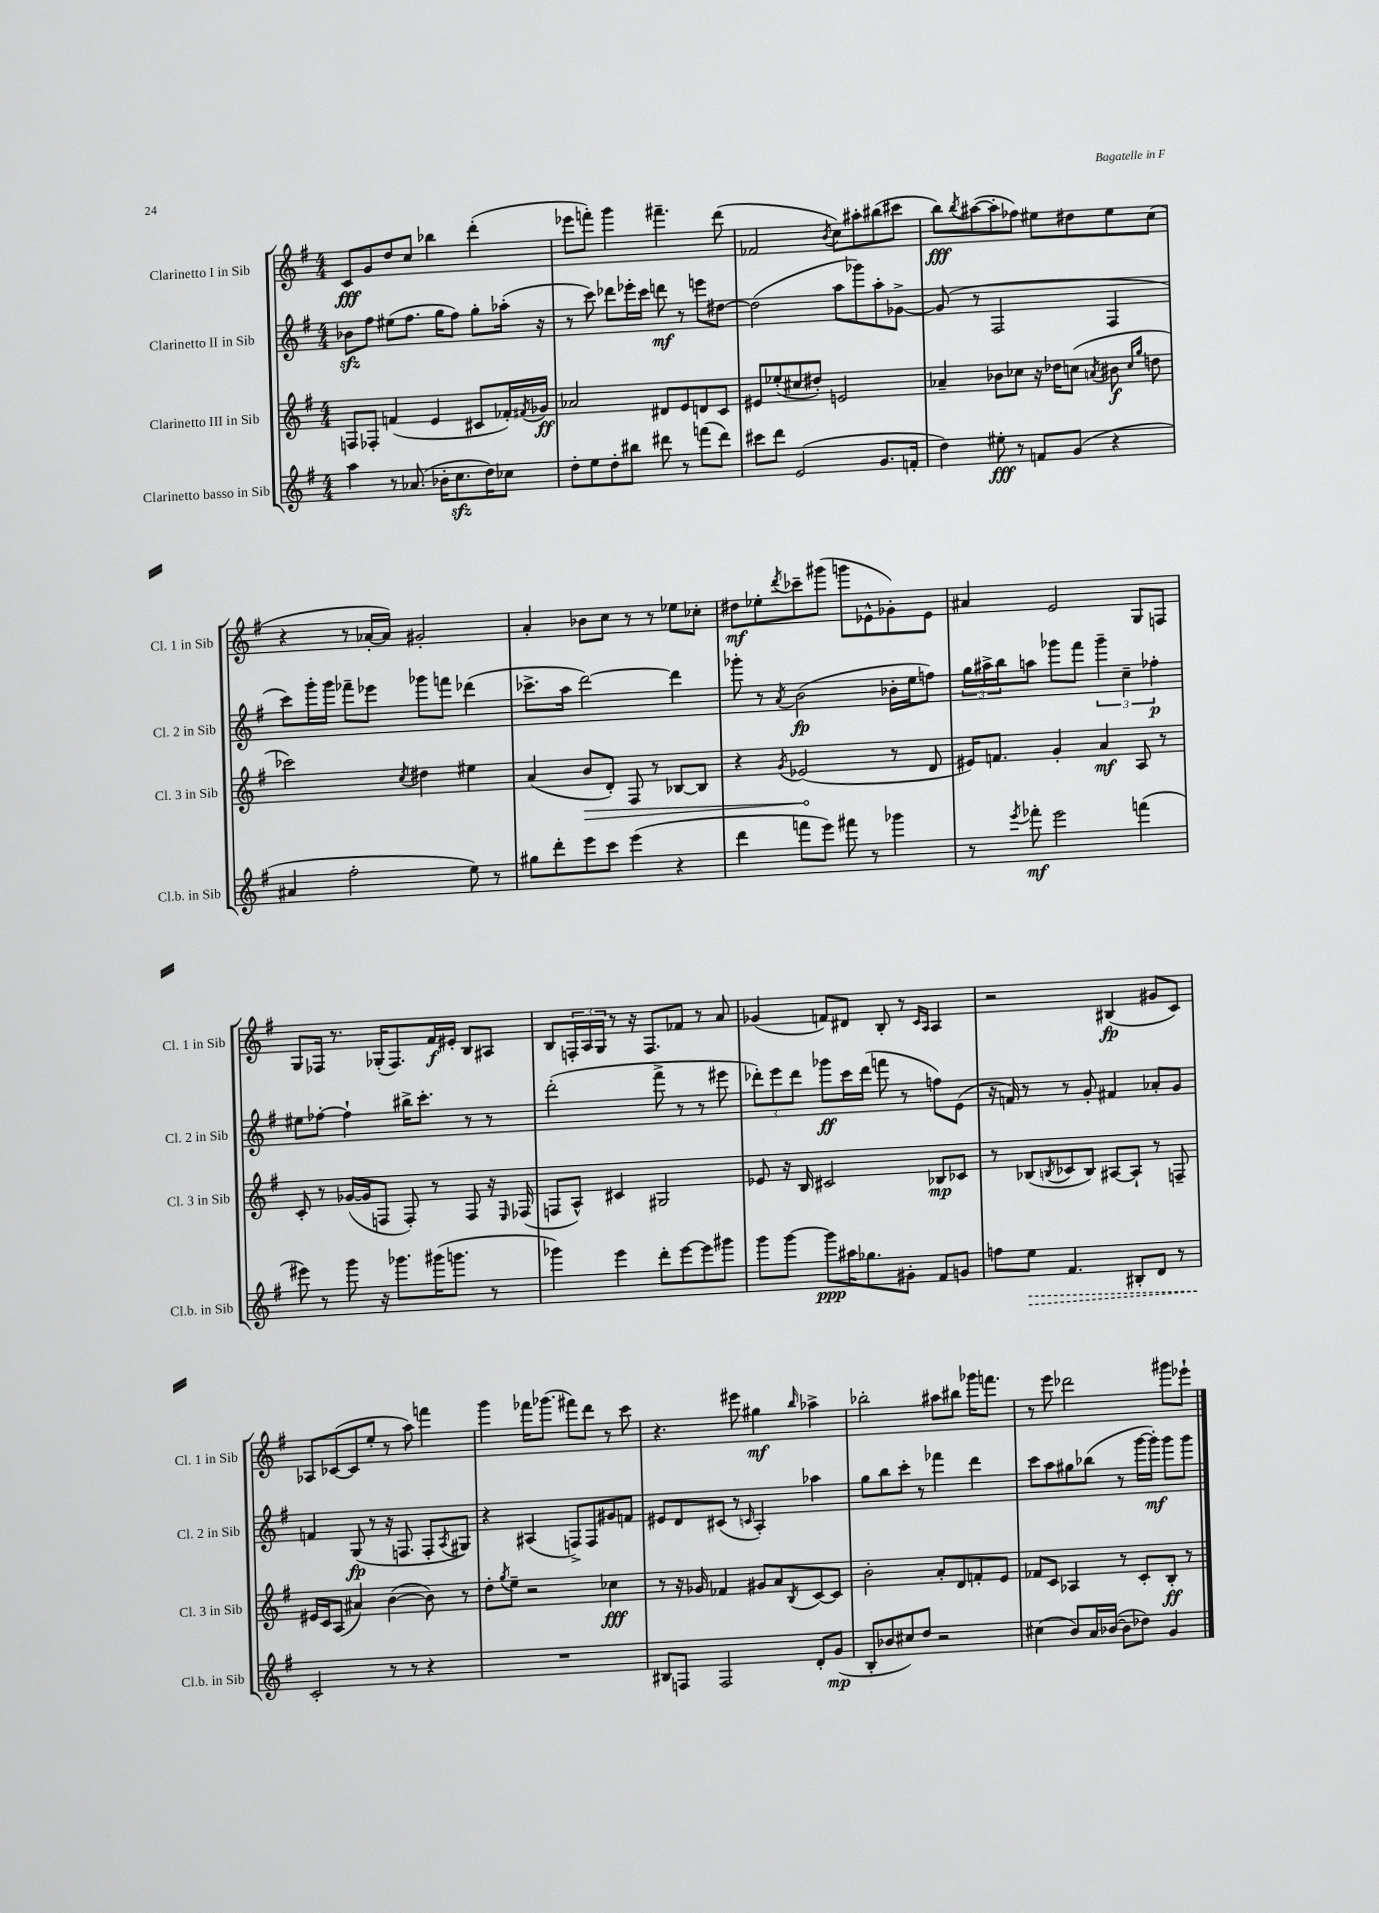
<<
\new StaffGroup <<
\new Staff = "s0" \with { instrumentName = "Clarinetto I in Sib" shortInstrumentName = "Cl. 1 in Sib" } {
    \clef treble \key g \major \numericTimeSignature \time 4/4
    c'8\fff g'8 d''8 c''8 bes''4 d'''4-.( |
    ees'''8 f'''8-.) g'''4 fis'''4.-- d'''8( |
    fes'2 \acciaccatura { b'8 } c''8) ais''8-. bis''8( cis'''8 |
    b''8\fff) \acciaccatura { b''8 } ais''8~( ais''8-. fes''8) eis''8 dis''8 eis''8 c''8( |
    r4 r8 aes'16~-. aes'16) gis'2-. |
    a'4-. bes'8 c''8 r8 r8 ees''8 ces''8-. |
    dis''8\mf ees''8-. \acciaccatura { d'''8 } ces'''8-- gis'''8( g'''8 ees'8-^ ges'8-.) ees'8 |
    ais'4 e'2 g8 f8 |
    g8 fes16 r8. ges16-.( fes8.) fis'16\f eis'16-. b8 ais8 |
    b8 \tuplet 3/2 { f16-. a16 g16 } r8 r16 f8. fes'8 r8 a'8 |
    ges'4( f'8) dis'8 b8-. r8 \grace { c'16 a16 } a4 |
    r2 bis4\fp( gis'8 c'8) |
    aes8 ces'8~( ces'8 e''8-. r8 a''8) f'''4 |
    g'''4 fes'''16 ges'''8.( fis'''8) d'''8 r8 c'''8 |
    r4. eis'''8 gis''4\mf \grace { b''16 } aes''4-> |
    bes''2-. ais''8 bis''8 ges'''16 f'''8. |
    r8 e'''8 des'''2 gis'''8 ees'''8-! \bar "|." |
}
\new Staff = "s1" \with { instrumentName = "Clarinetto II in Sib" shortInstrumentName = "Cl. 2 in Sib" } {
    \clef treble \key g \major \numericTimeSignature \time 4/4
    bes'8\sfz fis''8 eis''8( fis''8. g''16 fis''8) g''8-. aes''16-.( r16 |
    r8 c'''8) des'''8 ees'''16-. c'''16 d'''8\mf r8 e'''8 dis''8~ |
    dis''2( a''8 ges'''8) a''8-. ges'8~-> |
    ges'8( r8 fis2 fis4 |
    c'''8) g'''16-. g'''16 fes'''8-- ees'''8 ges'''8 f'''8 des'''4( |
    ces'''8.-> a''16 d'''2~) d'''4 |
    ges'''8-. r8 \acciaccatura { a'8 } b'2\fp( bes'16-. e''16 f''8) |
    \tuplet 3/2 { g''16 ais''16-> b''16 } a''8 ges'''8 fis'''8 \tuplet 3/2 { ges'''4-- c''4-- fes''4-.\p } |
    eis''8 fes''8~-. fes''4-! bis''16-> c'''8.-. r8 r8 |
    d'''2-.( fis'''8-> r8 r8 eis'''8 |
    \tuplet 3/2 { des'''8-.) e'''8 des'''8 } ges'''8\ff c'''16 des'''16( f'''8 r8 f''8) e'8( |
    r16 f'16) r8 r8 g'8-. fis'4 aes'8-. g'8 |
    f'4 g8\fp( r8 r16 f8. f8-. \acciaccatura { a8 } gis8) |
    r4 ais4( f8->) f8 gis'8 f'8 |
    eis'8 d'8 cis'8( r8 \grace { c'16 } a4-.) aes''4 |
    g''8 b''8 c'''8-. r8 fes'''4 d'''4 |
    c'''8 a''8 gis''8 bes''8( r8 g'''16~ g'''16-.\mf) g'''8 g'''8 \bar "|." |
}
\new Staff = "s2" \with { instrumentName = "Clarinetto III in Sib" shortInstrumentName = "Cl. 3 in Sib" } {
    \clef treble \key g \major \numericTimeSignature \time 4/4
    f8 fes8-. f'4( e'4 cis'8 fes'16-.) \acciaccatura { fis'8 } ges'16\ff |
    aes'2 dis'8 e'8 d'8 c'8 |
    eis'8 ees''8-.( cis''8 dis''8-.) e'2 |
    aes'4-- bes'8 ces''8 r16 des''16 c''8( \acciaccatura { a'8 } bis'8\f \grace { c''16 g''16 } d''8 |
    ces'''2) \acciaccatura { c''8 } dis''4 eis''4 |
    a'4( \once \override Hairpin.circled-tip = ##t b'8\> d'8-.) fis8 r8 bes8~ bes8 |
    r4 \acciaccatura { g'8 } ees'2\!( r8 d'8 |
    eis'16) f'8. g'4-. a'4\mf a8 r8 |
    c'8-. r8 ges'16~( ges'16 f8 f8-.) r8 f8 r16 \grace { e16 } fes16( |
    f8 a8-^) cis'4 gis2 |
    ees'8 r16 b16 cis'2 bes8\mp ces'8 |
    r8 bes8( \acciaccatura { b8 } ces'8 b8) ais8~ ais8-! r8 f8-- |
    eis'16 c'16 a8( ais'4) b'4~( b'8) r8 |
    d''8-. \acciaccatura { g''8 } e''8-- r2 ces''4\fff |
    r8 r16 ges'16 fes'4 gis'8 a'8 \acciaccatura { b8 } c'8~ c'8 |
    b'2-. a'8-. d'8 f'8-. e'8 |
    fes'8 c'8 aes4 r8 c'8-. b8-.\ff r8 \bar "|." |
}
\new Staff = "s3" \with { instrumentName = "Clarinetto basso in Sib" shortInstrumentName = "Cl.b. in Sib" } {
    \clef treble \key g \major \numericTimeSignature \time 4/4
    a''4 r8 aes'8.( bes'16-. c''8.\sfz d''16) ces''8 |
    d''8-. e''8 d''8-. bis''8 dis'''8 r8 f'''8( dis'''8) |
    cis'''8 d'''8 e'2( g'8. f'16-. |
    d''4) eis''8-.\fff r8 f'8 g'8( r4 |
    ais'4 fis''2-. e''8) r8 |
    gis''8 d'''8-. e'''8 c'''8 e'''4( r4 |
    d'''4 f'''8 e'''8) fis'''8 r8 ges'''4 |
    r8 \acciaccatura { e'''8 } fes'''8-.\mf e'''2 f'''4( |
    eis'''8) r8 g'''8 r16 ges'''8. gis'''16( g'''8. r8 |
    ges'''4) e'''4 d'''8-. e'''8~ e'''8 gis'''8 |
    g'''8 g'''8~ g'''8\ppp ais''16 ges''8. gis'8-. fis'8 g'8 |
    f''8 \once \override Hairpin.style = #'dashed-line e''8\> fis'4. bis8-. d'8 r8 |
    c'2-.\! r8 r8 r4 |
    R1 |
    bis8 f8 f2 d'8-. g'8\mp( |
    b8-. bes'8 cis''8) d''8 r2 |
    cis''4( b'8) a'16 bes'16~( bes'8 des''8) g'4 \bar "|." |
}
>>
>>
\layout { \context { \Score \remove "Bar_number_engraver" } }
